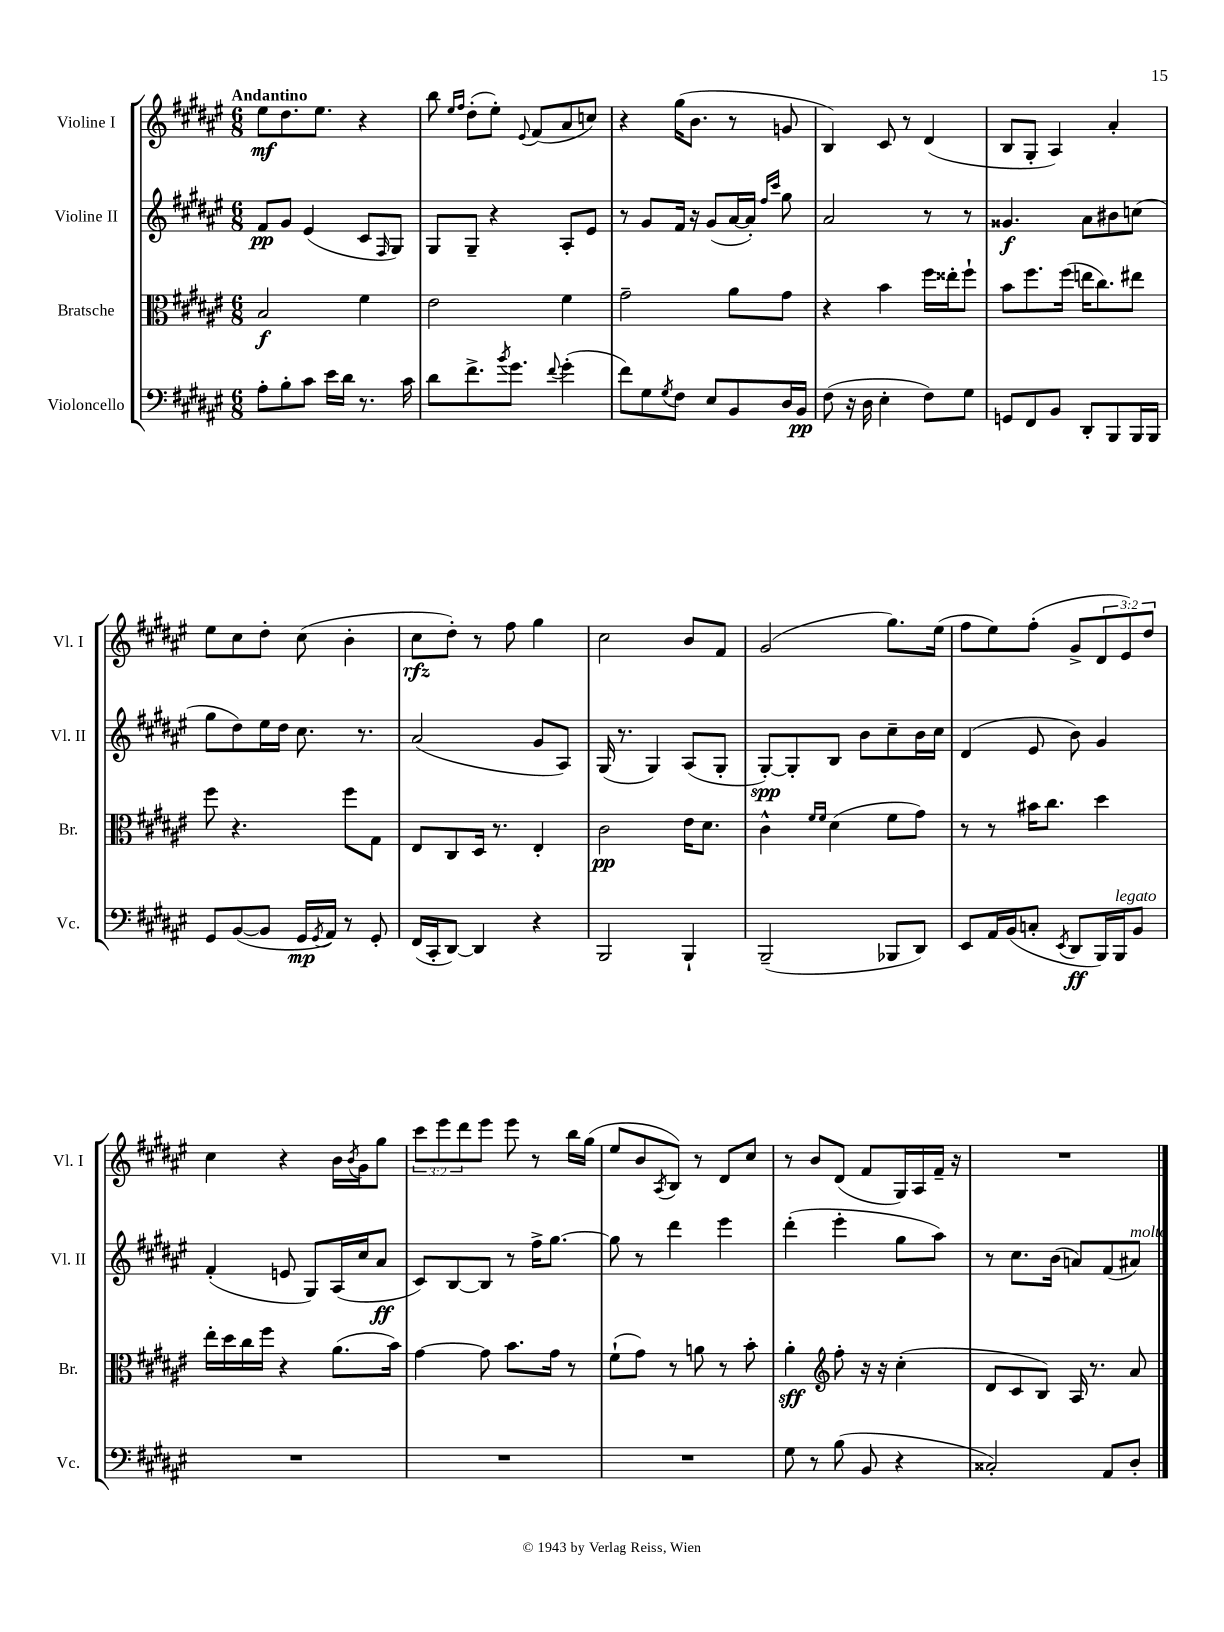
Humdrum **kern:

**kern	**dynam	**kern	**dynam	**kern	**dynam	**kern	**dynam
*part4	*part4	*part3	*part3	*part2	*part2	*part1	*part1
*staff4	*staff4	*staff3	*staff3	*staff2	*staff2	*staff1	*staff1
*I"Violoncello	*	*I"Bratsche	*	*I"Violine II	*	*I"Violine I	*
*I'Vc.	*	*I'Br.	*	*I'Vl. II	*	*I'Vl. I	*
*clefF4	*	*clefC3	*	*clefG2	*	*clefG2	*
*k[f#c#g#d#a#e#]	*	*k[f#c#g#d#a#e#]	*	*k[f#c#g#d#a#e#]	*	*k[f#c#g#d#a#e#]	*
*M6/8	*	*M6/8	*	*M6/8	*	*M6/8	*
=1	=1	=1	=1	=1	=1	=1	=1
!	!	!	!	!	!	!LO:TX:a:B:t=Andantino	!
8A#'\L	.	2B/	f	8f#/L	pp	8ee#\L	mf
8B'\	.	.	.	8g#/J	.	8.dd#\	.
8c#\J	.	.	.	(4e#/	.	.	.
.	.	.	.	.	.	8.ee#\J	.
16e#\LL	.	.	.	.	.	.	.
16d#\JJ	.	.	.	.	.	.	.
8.r	.	4f#\	.	8c#/L	.	4r	.
.	.	.	.	16qqF#/	.	.	.
.	.	.	.	8G#/J)	.	.	.
16c#\	.	.	.	.	.	.	.
=2	=2	=2	=2	=2	=2	=2	=2
8d#\L	.	2e#\	.	8G#/L	.	8bb\	.
.	.	.	.	.	.	16qqee#/LL	.
.	.	.	.	.	.	16qqff#/JJ	.
8.f#^\	.	.	.	8G#~/J	.	(8dd#'\L	.
.	.	.	.	4r	.	8ee#'\J)	.
8qb/	.	.	.	.	.	.	.
8.g#\J	.	.	.	.	.	.	.
.	.	.	.	.	.	8qqe#/	.
.	.	.	.	.	.	(8f#/L	.
8qqf#/	.	.	.	.	.	.	.
(4g#'\	.	4f#\	.	8A#'/L	.	8a#/	.
.	.	.	.	8e#/J	.	8ccn/J)	.
=3	=3	=3	=3	=3	=3	=3	=3
8f#\L)	.	2g#~\	.	8r	.	4r	.
8G#\	.	.	.	8g#/L	.	.	.
8qG#/	.	.	.	.	.	.	.
8F#\J	.	.	.	16f#/Jk	.	(16gg#\KL	.
.	.	.	.	16r	.	8.b\J	.
8E#/L	.	.	.	(8g#/L	.	.	.
8BB/	.	8a#\L	.	[16a#/L	.	8r	.
.	.	.	.	16a#'/JJ])	.	.	.
.	.	.	.	16qqff#/LL	.	.	.
.	.	.	.	16qqccc#/JJ	.	.	.
16D#/L	.	8g#\J	.	8gg#\	.	8gn/	.
16BB/JJ	pp	.	.	.	.	.	.
=4	=4	=4	=4	=4	=4	=4	=4
(8F#\	.	4r	.	2a#/	.	4B/)	.
16r	.	.	.	.	.	.	.
16D#\	.	.	.	.	.	.	.
4E#'\	.	4b\	.	.	.	8c#/	.
.	.	.	.	.	.	8r	.
8F#\L)	.	16ff#\LL	.	8r	.	(4d#/	.
.	.	16ee##X'\J	.	.	.	.	.
8G#\J	.	8ff#`\J	.	8r	.	.	.
=5	=5	=5	=5	=5	=5	=5	=5
8GGn/L	.	8b\L	.	4.g##X/	f	8B/L	.
8FF#/	.	8.ff#\	.	.	.	8G#'/J	.
8BB/J	.	.	.	.	.	4A#/)	.
.	.	(16ff#\Jk	.	.	.	.	.
8DD#'/L	.	16een\KL	.	8a#\L	.	.	.
.	.	8.cc#\)	.	.	.	.	.
8BBB/	.	.	.	8b#X\	.	4a#'/	.
16BBB/L	.	8ee#X\J	.	(8ccn\J	.	.	.
16BBB/JJ	.	.	.	.	.	.	.
!!LO:LB:g=z
=6	=6	=6	=6	=6	=6	=6	=6
8GG#/L	.	8ff#\	.	8gg#\L	.	8ee#\L	.
([8BB/	.	4.r	.	8dd#\)	.	8cc#\	.
8BB/J]	.	.	.	16ee#\L	.	8dd#'\J	.
.	.	.	.	16dd#\JJ	.	.	.
16GG#/LL	mp	.	.	8.cc#\	.	(8cc#\	.
8qGG#/	.	.	.	.	.	.	.
16AA#/JJ)	.	.	.	.	.	.	.
8r	.	8ff#\L	.	.	.	4b'\	.
.	.	.	.	8.r	.	.	.
8GG#'/	.	8G#\J	.	.	.	.	.
=7	=7	=7	=7	=7	=7	=7	=7
(16FF#/LL	.	8E#/L	.	(2a#/	.	8cc#\L	rfz
16CC#'/J	.	.	.	.	.	.	.
[8DD#/J)	.	8C#/	.	.	.	8dd#'\J)	.
4DD#/]	.	16D#/Jk	.	.	.	8r	.
.	.	8.r	.	.	.	.	.
.	.	.	.	.	.	8ff#\	.
4r	.	4E#'/	.	8g#/L	.	4gg#\	.
.	.	.	.	8A#/J)	.	.	.
=8	=8	=8	=8	=8	=8	=8	=8
2BBB/	.	2c#\	pp	(16G#/	.	2cc#\	.
.	.	.	.	8.r	.	.	.
.	.	.	.	4G#/)	.	.	.
4BBB`/	.	16e#\KL	.	(8A#/L	.	8b/L	.
.	.	8.d#\J	.	.	.	.	.
.	.	.	.	8G#'/J	.	8f#/J	.
=9	=9	=9	=9	=9	=9	=9	=9
(2BBB~/	.	4c#^^\	.	[8G#'/L)	spp	(2g#/	.
.	.	.	.	8G#'/]	.	.	.
.	.	16qqf#/LL	.	.	.	.	.
.	.	16qqf#/JJ	.	.	.	.	.
.	.	(4d#\	.	8B/J	.	.	.
.	.	.	.	8b\L	.	.	.
8BBB-X/L	.	8f#\L	.	8cc#~\	.	8.gg#\L)	.
8DD#/J)	.	8g#\J)	.	16b\L	.	.	.
.	.	.	.	16cc#\JJ	.	(16ee#\Jk	.
=10	=10	=10	=10	=10	=10	=10	=10
8EE#/L	.	8r	.	(4d#/	.	8ff#\L	.
16AA#/L	.	8r	.	.	.	8ee#\)	.
(16BB/J	.	.	.	.	.	.	.
8Cn'/J	.	16b#X\KL	.	8e#/	.	(8ff#'\J	.
.	.	8.cc#\J	.	.	.	.	.
8qEE#/	.	.	.	.	.	.	.
8DD#/L	ff	.	.	8b\)	.	8g#^/L	.
16BBB/L)	.	4dd#\	.	4g#/	.	12d#/	.
!LO:TX:a:i:t=legato	!	!	!	!	!	!	!
16BBB/J	.	.	.	.	.	.	.
.	.	.	.	.	.	12e#/)	.
8BB/J	.	.	.	.	.	.	.
.	.	.	.	.	.	12dd#/J	.
!!LO:LB:g=z
=11	=11	=11	=11	=11	=11	=11	=11
2.r	.	16ee#'\LL	.	(4f#'/	.	4cc#\	.
.	.	16dd#\	.	.	.	.	.
.	.	16cc#\	.	.	.	.	.
.	.	16ff#\JJ	.	.	.	.	.
.	.	4r	.	8en/	.	4r	.
.	.	.	.	8G#/L)	.	.	.
.	.	(8.a#\L	.	(16A#/L	.	16b\LL	.
.	.	.	.	.	.	8qb/	.
.	.	.	.	16cc#/J	.	16g#\J	.
.	.	.	.	8a#/J	ff	8gg#\J	.
.	.	16b\Jk)	.	.	.	.	.
=12	=12	=12	=12	=12	=12	=12	=12
2.r	.	[4g#\	.	8c#/L)	.	12ccc#\L	.
.	.	.	.	.	.	12eee#\	.
.	.	.	.	[8B/	.	.	.
.	.	.	.	.	.	12ddd#\	.
.	.	8g#\]	.	8B/J]	.	8eee#\J	.
.	.	8.b\L	.	8r	.	8eee#\	.
.	.	.	.	16ff#^\KL	.	8r	.
.	.	16g#\Jk	.	[8.gg#\J	.	.	.
.	.	8r	.	.	.	16bb\LL	.
.	.	.	.	.	.	(16gg#\JJ	.
=13	=13	=13	=13	=13	=13	=13	=13
2.r	.	(8f#`\L	.	8gg#\]	.	8ee#/L	.
.	.	8g#\J)	.	8r	.	8b/	.
.	.	.	.	.	.	8qA#/	.
.	.	8r	.	4ddd#\	.	8B/J)	.
.	.	8an\	.	.	.	8r	.
.	.	8r	.	4eee#\	.	8d#/L	.
.	.	8b'\	.	.	.	8cc#/J	.
=14	=14	=14	=14	=14	=14	=14	=14
8G#\	.	4a#'\	sff	(4ddd#'\	.	8r	.
8r	.	.	.	.	.	8b/L	.
*	*	*clefG2	*	*	*	*	*
(8B\	.	8ff#'\	.	4eee#'\	.	(8d#/J	.
8BB/	.	16r	.	.	.	8f#/L	.
.	.	16r	.	.	.	.	.
4r	.	(4cc#'\	.	8gg#\L	.	16G#/L)	.
.	.	.	.	.	.	16A#/	.
.	.	.	.	8aa#\J)	.	16f#~/JJ	.
.	.	.	.	.	.	16r	.
=15	=15	=15	=15	=15	=15	=15	=15
2C##X'/)	.	8d#/L	.	8r	.	2.r	.
.	.	8c#/	.	8.cc#\L	.	.	.
.	.	8B/J)	.	.	.	.	.
.	.	.	.	(16b\Jk	.	.	.
.	.	16A#/	.	8an/L)	.	.	.
.	.	8.r	.	.	.	.	.
8AA#/L	.	.	.	(8f#/	.	.	.
!	!	!	!	!LO:TX:a:i:t=molto	!	!	!
8D#'/J	.	8a#/	.	8a#X/J)	.	.	.
==	==	==	==	==	==	==	==
*-	*-	*-	*-	*-	*-	*-	*-
